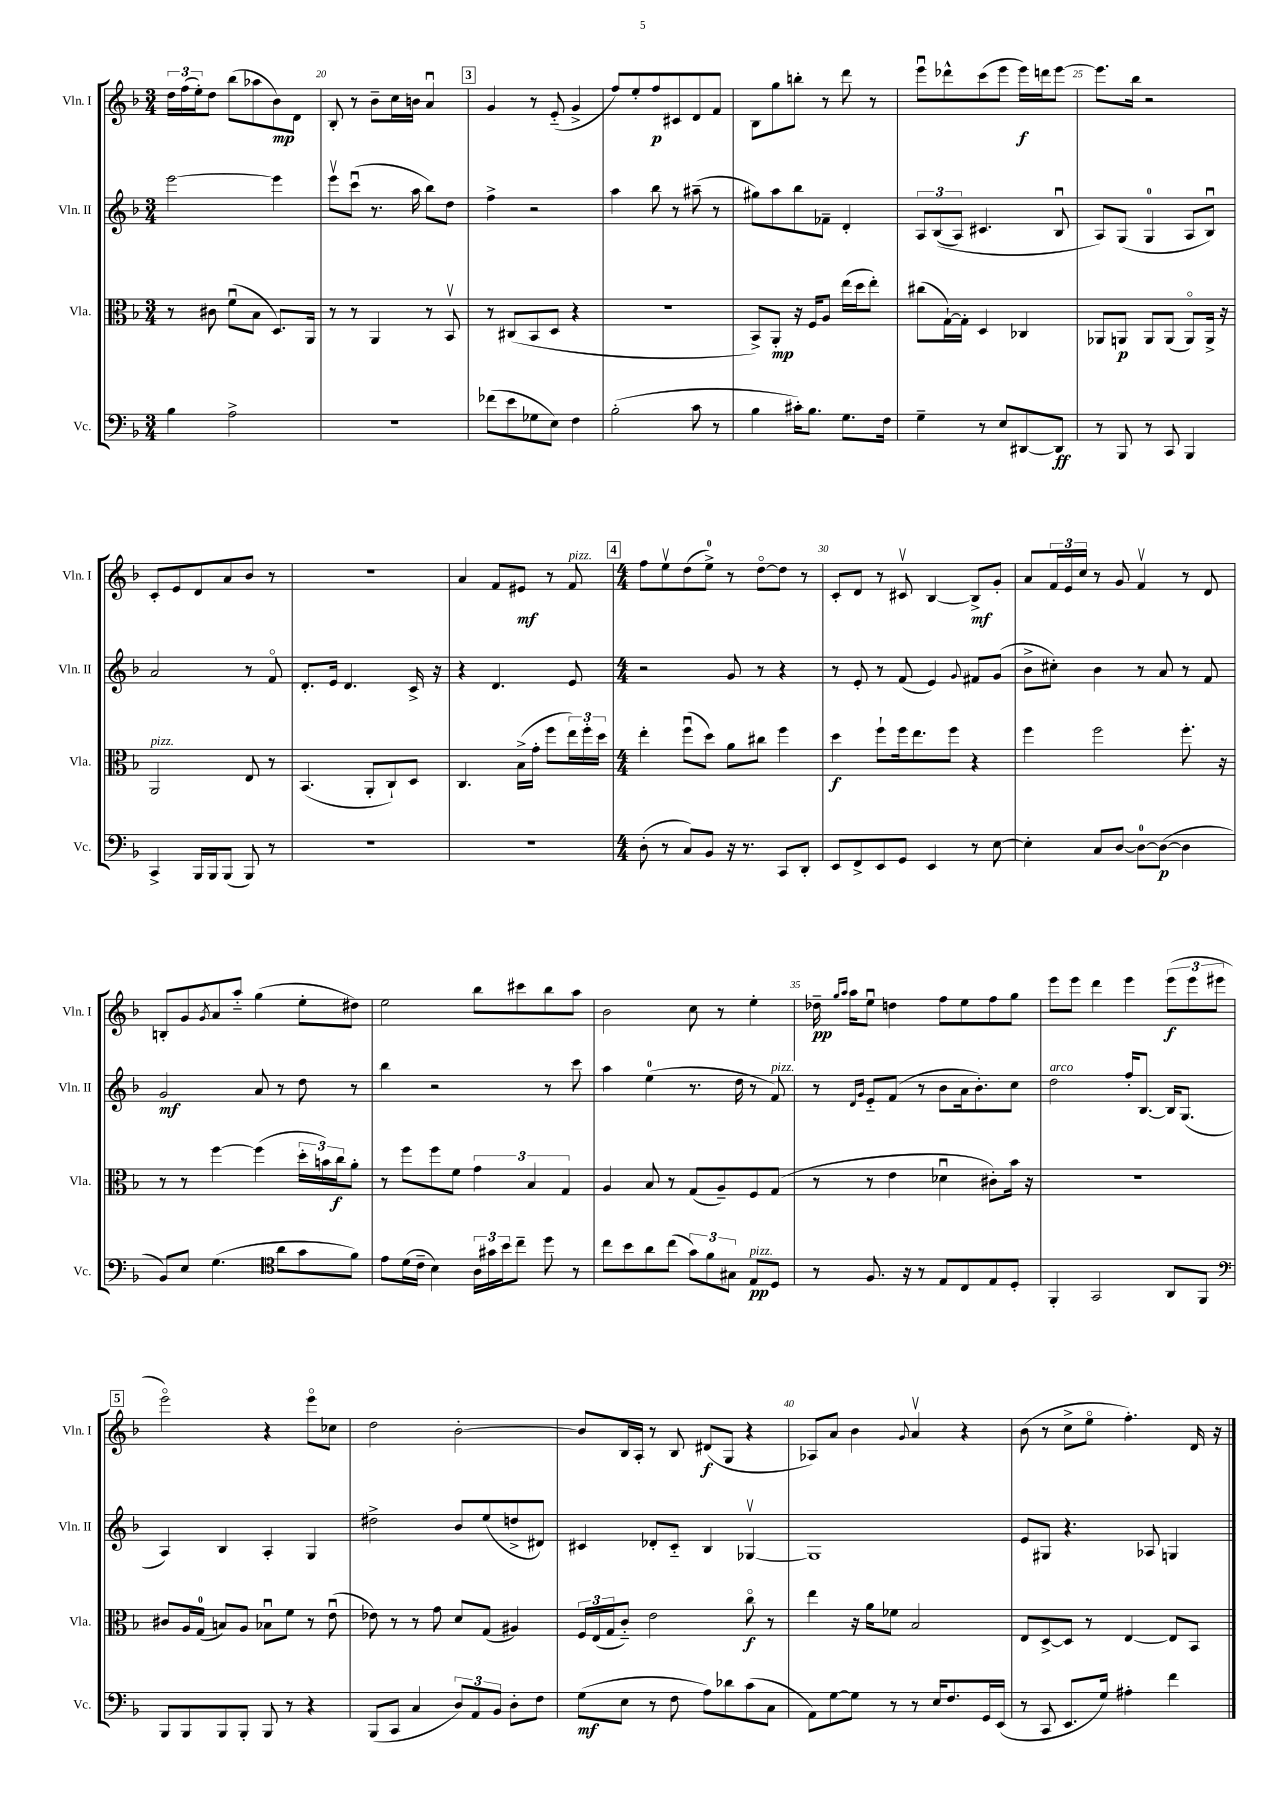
<<
\new StaffGroup <<
\new Staff = "s0" \with { instrumentName = "Vln. I" shortInstrumentName = "Vln. I" } {
    \clef treble \key f \major \numericTimeSignature \time 3/4
    \tuplet 3/2 { d''16 f''16( e''16-.) } d''8 bes''8( aes''8 bes'8\mp) d'8 |
    bes8-. r8 bes'8-- c''16 b'16 a'4\downbow |
    \mark \markup { \box "3" } g'4 r8 e'8-_( g'4-> |
    f''8) e''8-. f''8\p cis'8 d'8 f'8 |
    bes8 g''8 b''8-. r8 d'''8 r8 |
    e'''8\downbow des'''8-^ c'''8( e'''8 e'''16\f) d'''16 e'''8~ |
    e'''8. bes''16 r2 |
    c'8-. e'8 d'8 a'8 bes'8 r8 |
    R2. |
    a'4 f'8 eis'8\mf r8 f'8^\markup { \italic "pizz." } |
    \mark \markup { \box "4" } \numericTimeSignature \time 4/4 f''8 e''8\upbow d''8( e''8-0->) r8 d''8~\flageolet d''8 r8 |
    c'8-. d'8 r8 cis'8\upbow bes4~ bes8->\mf g'8-. |
    a'8 \tuplet 3/2 { f'16 e'16 c''16 } r8 g'8 f'4\upbow r8 d'8 |
    b8-. g'8 \acciaccatura { g'8 } a'8 a''8-_ g''4( e''8-. dis''8) |
    e''2 bes''8 cis'''8 bes''8 a''8 |
    bes'2 c''8 r8 e''4-. |
    des''16--\pp \grace { g''16 a''16 } a''16 e''8\downbow d''4 f''8 e''8 f''8 g''8 |
    e'''8 e'''8 d'''4 e'''4 \tuplet 3/2 { e'''8\f( e'''8 eis'''8 } |
    \mark \markup { \box "5" } e'''2\flageolet) r4 e'''8\flageolet ces''8 |
    d''2 bes'2~-. |
    bes'8 bes16 a16-. r8 bes8 dis'8\f( g8 r4 |
    aes8) a'8 bes'4 \appoggiatura { g'8 } a'4\upbow r4 |
    bes'8( r8 c''8-> e''8\flageolet f''4.-.) d'16 r16 \bar "|." |
}
\new Staff = "s1" \with { instrumentName = "Vln. II" shortInstrumentName = "Vln. II" } {
    \clef treble \key f \major \numericTimeSignature \time 3/4
    e'''2~ e'''4 |
    e'''8\upbow c'''8\downbow( r8. a''16 bes''8) d''8 |
    \mark \markup { \box "3" } f''4-> r2 |
    a''4 bes''8 r8 ais''8--( r8 |
    gis''8) a''8 bes''8 fes'8-- d'4-. |
    \tuplet 3/2 { a8 bes8(\( a8) } cis'4. bes8\downbow |
    a8\) g8( g4-0 a8 bes8\downbow) |
    a'2 r8 f'8\flageolet |
    d'8.-. e'16 d'4. c'16-> r16 |
    r4 d'4. e'8 |
    \mark \markup { \box "4" } \numericTimeSignature \time 4/4 r2 g'8 r8 r4 |
    r8 e'8-. r8 f'8( e'4) \appoggiatura { g'8 } fis'8 g'8( |
    bes'8-> cis''8-.) bes'4 r8 a'8 r8 f'8 |
    g'2\mf a'8 r8 d''8 r8 |
    bes''4 r2 r8 c'''8 |
    a''4 e''4-0( r8. d''16 r8 f'8^\markup { \italic "pizz." }) |
    r8 \grace { d'16 g'16 } e'8-_ f'8( r8 bes'8 a'16 bes'8.-.) c''8 |
    d''2^\markup { \italic "arco" } f''16-. bes8.~ bes16 g8.( |
    \mark \markup { \box "5" } a4) bes4 a4-. g4 |
    dis''2-> bes'8 e''8( d''8-> dis'8) |
    cis'4 des'8-. cis'8-_ bes4 ges4~\upbow |
    ges1 |
    e'8 gis8 r4. aes8 g4 \bar "|." |
}
\new Staff = "s2" \with { instrumentName = "Vla." shortInstrumentName = "Vla." } {
    \clef alto \key f \major \numericTimeSignature \time 3/4
    r8 cis'8 f'8\downbow( bes8 d8.) a,16 |
    r8 r8 a,4 r8 bes,8\upbow |
    \mark \markup { \box "3" } r8 cis8( bes,8 d8 r4 |
    R2. |
    bes,8->) a,8-.\mp r16 f16 a8 e''16( d''16 e''8-.) |
    cis''8( g16~-!) g16-. d4 ces4 |
    aes,8 a,8\p a,8 a,8( a,8\flageolet) a,16-> r16 |
    a,2^\markup { \italic "pizz." } e8 r8 |
    bes,4.( a,8-. c8-!) d8 |
    c4. bes16->( g'16-. f''8 \tuplet 3/2 { e''16) f''16-. d''16 } |
    \mark \markup { \box "4" } \numericTimeSignature \time 4/4 e''4-. f''8\downbow( d''8) a'8 cis''8 f''4 |
    d''4\f f''8-! f''16 e''8. f''8 r4 |
    f''4 f''2 f''8.-. r16 |
    r8 r8 f''4~ f''4( \tuplet 3/2 { d''16-. b'16) c''16\f } a'8-. |
    r8 f''8 f''8 f'8 \tuplet 3/2 { g'4 bes4 g4 } |
    a4 bes8 r8 g8( a8--) f8 g8( |
    r8 r8 e'4 des'4\downbow cis'8-.) bes'16 r16 |
    R1 |
    \mark \markup { \box "5" } cis'8 a16 g16-0( b8) a8 bes8\downbow f'8 r8 e'8\downbow( |
    ees'8) r8 r8 g'8 d'8 g8( ais4) |
    \tuplet 3/2 { f16 e16( g16 } c'8-_) e'2 c''8\flageolet\f r8 |
    e''4 r16 a'16 fes'8 bes2 |
    e8 d8~-> d8 r8 e4~ e8 bes,8 \bar "|." |
}
\new Staff = "s3" \with { instrumentName = "Vc." shortInstrumentName = "Vc." } {
    \clef bass \key f \major \numericTimeSignature \time 3/4
    bes4 a2-> |
    R2. |
    \mark \markup { \box "3" } fes'8( e'8 ges8 e8) f4 |
    bes2-.( c'8 r8 |
    bes4 cis'16-.) bes8. g8. f16 |
    g4-- r8 e8 dis,8~ dis,8\ff |
    r8 bes,,8 r8 c,8 bes,,4 |
    c,4-> bes,,16 bes,,16 bes,,8( bes,,8) r8 |
    R2. |
    R2. |
    \mark \markup { \box "4" } \numericTimeSignature \time 4/4 d8-.( r8 c8) bes,8 r16 r8. c,8 d,8-. |
    e,8 f,8-> e,8 g,8 e,4 r8 e8~ |
    e4-. c8 d8~ d8-0~ d8~\p( d4 |
    bes,8) e8 g4.( \clef tenor a'8 g'8 f'8) |
    e'8 d'16( c'16-- bes4) \tuplet 3/2 { a16 gis'16 bes'16 } c''8-- d''8 r8 |
    c''8 bes'8 a'8 c''8( \tuplet 3/2 { g'8) f'8 gis8 } e8\pp^\markup { \italic "pizz." } d8 |
    r8 f8. r16 r8 e8 c8 e8 d8-. |
    f,4-. g,2 a,8 f,8 |
    \mark \markup { \box "5" } \clef bass bes,,8 bes,,8 bes,,8 bes,,8-. bes,,8 r8 r4 |
    bes,,8( c,8 c4 \tuplet 3/2 { d8) a,8 bes,8 } d8-. f8 |
    g8\mf( e8 r8 f8 a8) des'8 c'8( c8 |
    a,8) g8~ g8 r8 r8 e16 f8. g,16 e,16( |
    r8 c,8 e,8. g16) ais4-. f'4 \bar "|." |
}
>>
>>
\layout { \context { \Score currentBarNumber = #19 \override BarNumber.break-visibility = ##(#f #t #t) barNumberVisibility = #(every-nth-bar-number-visible 5) } }
